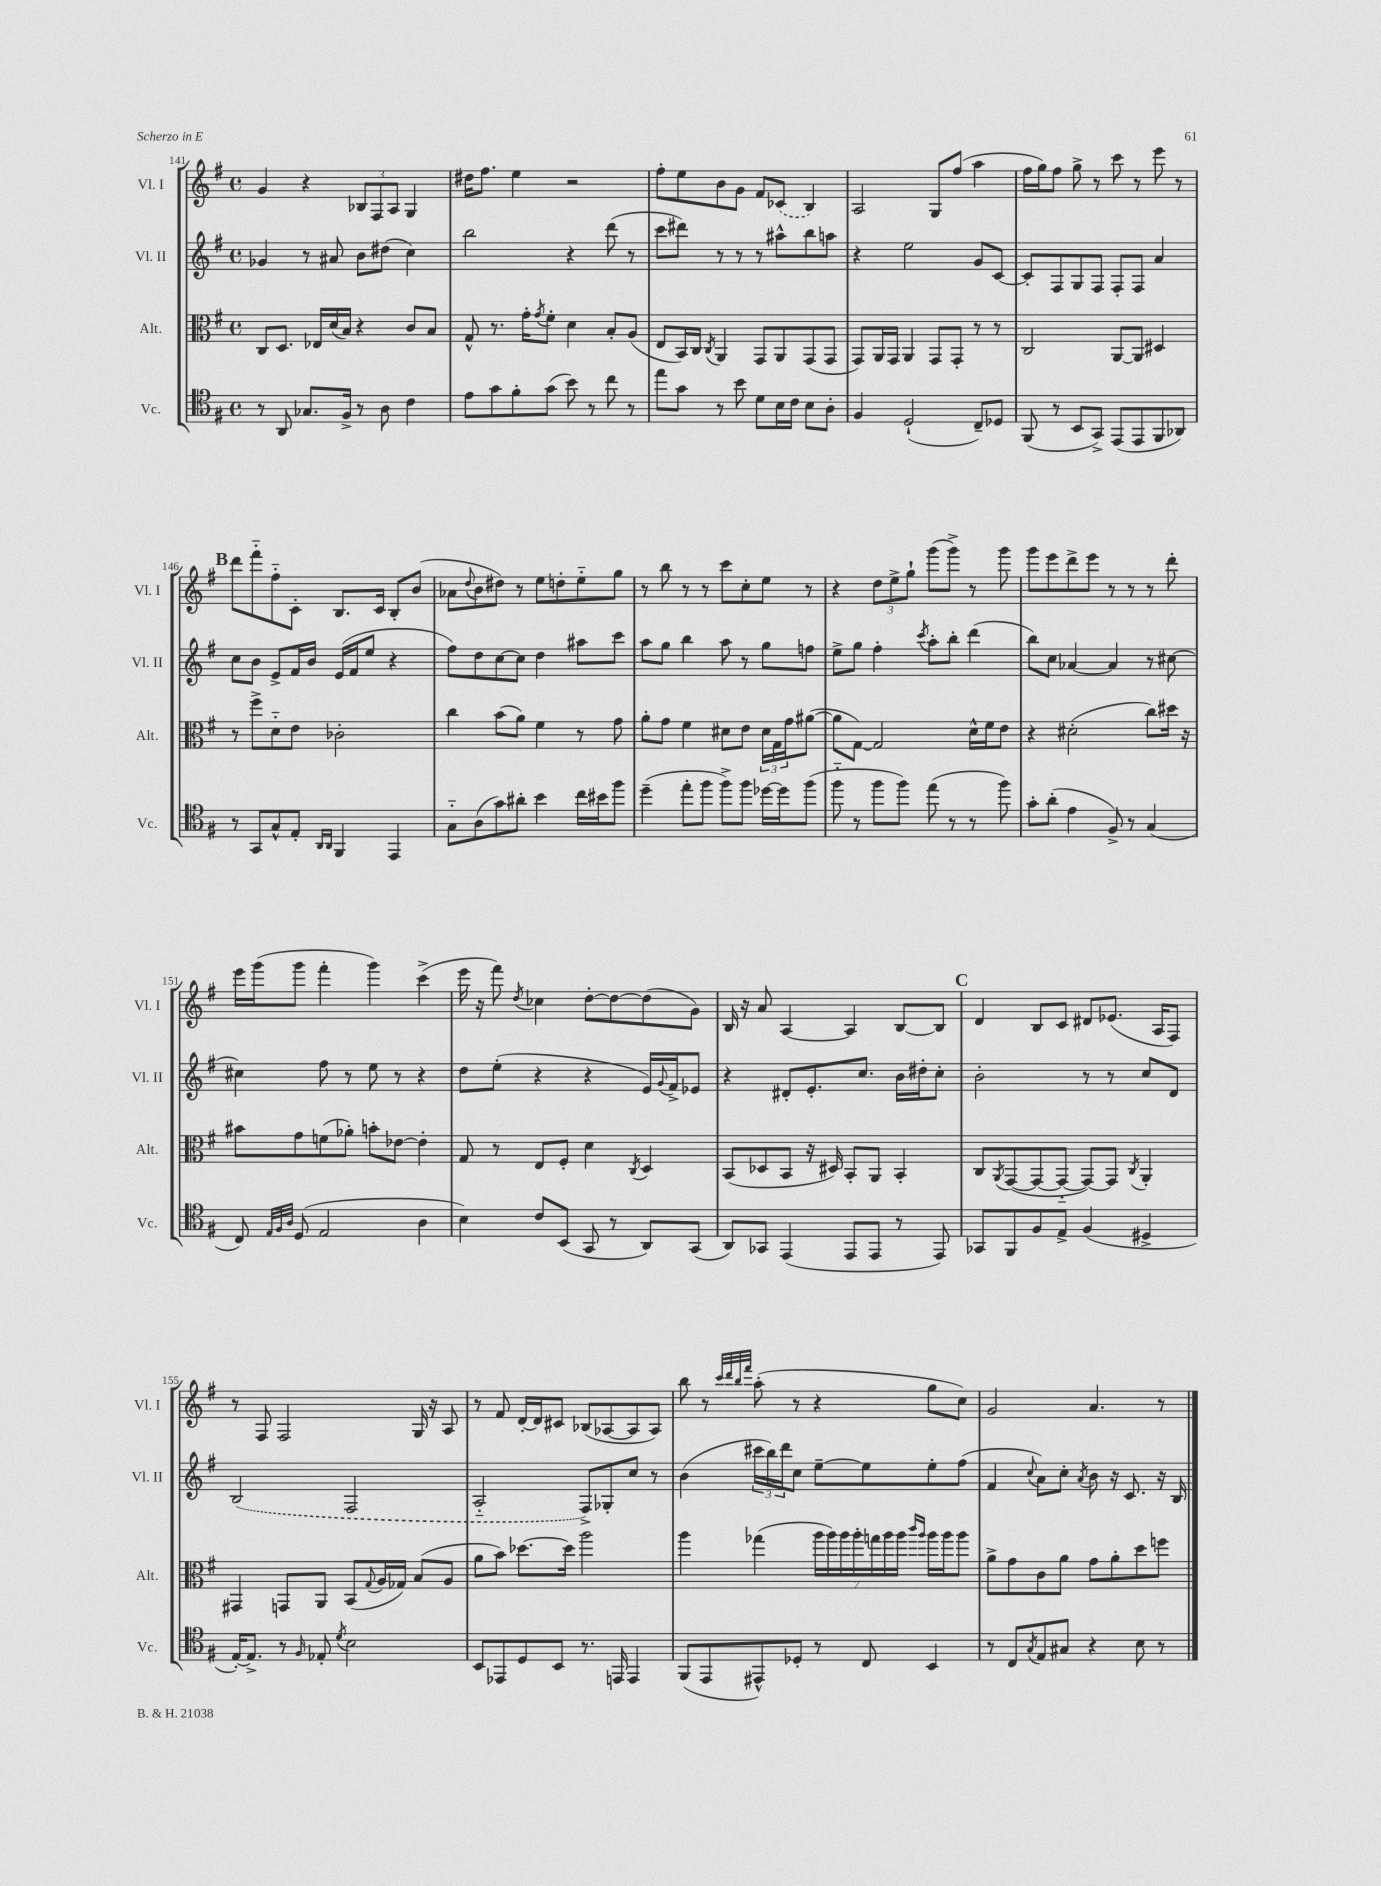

**kern	**kern	**kern	**kern
*part4	*part3	*part2	*part1
*staff4	*staff3	*staff2	*staff1
*I"Vc.	*I"Alt.	*I"Vl. II	*I"Vl. I
*I'Vc.	*I'Alt.	*I'Vl. II	*I'Vl. I
*clefC4	*clefC3	*clefG2	*clefG2
*k[f#]	*k[f#]	*k[f#]	*k[f#]
*M4/4	*M4/4	*M4/4	*M4/4
*met(c)	*met(c)	*met(c)	*met(c)
=141	=141	=141	=141
8r	8C/L	4g-X/	4g/
8AA/	8.D/J	.	.
8.G-X/L	.	8r	4r
.	16E-X/LL	.	.
.	(16d/	8a#X/	.
16F#^/Jk	16B/JJ)	.	.
8r	4r	8b\L	12B-X/L
.	.	.	12F#/
8A\	.	(8dd#X\J	.
.	.	.	12A/J
4c\	8c/L	4cc\)	4G/
.	8B/J	.	.
=142	=142	=142	=142
8e\L	8G^^/	2bb\	16dd#X\KL
.	.	.	8.ff#\J
8g\	8.r	.	.
8f#'\	.	.	4ee\
.	16g'\KL	.	.
.	8qg/	.	.
(8g\J	8f#'\J	.	.
8b\)	4d\	4r	2r
8r	.	.	.
8cc\	8B'/L	(8ddd\	.
8r	(8A/J	8r	.
=143	=143	=143	=143
8ee\L	8E/L	8ccc\L	8ff#'\L
8g\J	16BB/L)	8ddd#X\J)	8ee\
.	16C/JJ	.	.
.	8qC/	.	.
8r	4AA/	8r	8b\
8b\	.	8r	8g\J
8d\L	8GG/L	8r	8f#/L
16B\L	8AA/	8aa#X^^\L	(8c-X/J
16c\JJ	.	.	.
8B\L	(8GG/	8bb\	4B/)
8A'\J	8GG/J	8aan\J	.
=144	=144	=144	=144
4F#/	8GG/L)	4r	2A/
.	16AA/L	.	.
.	16GG/JJ	.	.
(2D`/	4AA/	2ee\	.
.	8GG/L	.	8G/L
.	8GG'/J	.	(8ff#/J
8C~/L)	8r	8g/L	4aa\
8D-X/J	8r	[8c/J	.
=145	=145	=145	=145
(8FF#/	2C/	8c'/L]	16ff#\LL
.	.	.	16gg\J)
8r	.	8F#/	8ff#\J
8BB/L	.	8G/	8gg^\
8GG^/J)	.	8F#/J	8r
(8EE/L	[8AA/L	8F#'/L	8ccc\
8EE/	8AA/J]	8F#/J	8r
8FF#/	4D#X/	4a/	8eee\
8AA-X/J)	.	.	8r
!!LO:LB:g=z
!!LO:REH:place=s1:t=B
=146	=146	=146	=146
8r	8r	8cc\L	8ddd\L
8GG/L	8ff#^\L	8b\J	8fff#\
8G^^/	8d\	8e^/L	8ff#\
8E'/J	8e\J	16f#/L	8c'\J
.	.	16b/JJ	.
16qqAA/LL	.	.	.
16qqAA/JJ	.	.	.
4FF#/	2c-X'\	(16e/LL	8.B/L
.	.	16f#/J	.
.	.	8ee/J	.
.	.	.	16c/Jk
4EE/	.	4r	8B'/L
.	.	.	(8b/J
=147	=147	=147	=147
8G\L	4cc\	8ff#\L)	8a-X\L
.	.	.	8qqdd/
(8A\	.	8dd\	8b\
8g\)	(8b\L	[8cc\	8dd#X\J)
8a#X'\J	8a\J)	8cc\J]	8r
4b\	4f#\	4dd\	8ee\L
.	.	.	8ddn'\
16cc\LL	8r	8aa#X\L	8ee\
16b#X\J	.	.	.
8ff#\J	8g\	8ccc\J	8gg\J
=148	=148	=148	=148
(4dd~\	8a'\L	8aa\L	8r
.	8g\J	8gg\J	8bb\
8ee'\L	4f#\	4bb\	8r
8ff#\J	.	.	8r
8ff#^\L)	8d#X\L	8aa\	8ccc\L
8ff#\J	8e\J	8r	8cc'\
[16dd-X\LL	24d#\LL	8gg\L	8ee\J
.	24G\	.	.
16dd-\J]	.	.	.
.	24g\J	.	.
(8ff#\J	([8a#X\J	8ffn\J	8r
=149	=149	=149	=149
8ff#\	8a#\L]	8ee^\L	4r
8r	[8G\J)	8gg\J	.
8ff#\L	2G/]	4ff#'\	12dd\L
.	.	.	12ee^\
8ff#\J)	.	.	.
.	.	.	12gg`\J
.	.	8qccc/	.
(8ee\	.	8aa'\L	(8ggg\L
8r	.	8bb'\J	8ggg^\J)
8r	16d^^\LL	(4ddd\	8r
.	16f#\J	.	.
8ff#\)	8e\J	.	8ggg\
=150	=150	=150	=150
8g'\L	4r	8bb\L)	8ggg\L
(8a'\J	.	8cc\J	8eee\
4e\	(2d#X'\	[4a-X/	8ddd^\
.	.	.	8eee\J
8F#^/)	.	4a-/]	8r
8r	.	.	8r
(4G/	8cc\L)	8r	8r
.	16dd#X\Jk	[8cc#X\	8ddd'\
.	16r	.	.
!!LO:LB:g=z
=151	=151	=151	=151
8C/)	8b#X\L	4cc#X\]	16eee\LL
.	.	.	(16ggg\J
32qqE/LLL	.	.	.
32qqF#/	.	.	.
32qqA/JJJ	.	.	.
(8D/	8g\	.	8ggg\J
2E/	(8fn\	8ff#\	4fff#'\
.	8a-X'\J)	8r	.
.	8bn'\L	8ee\	4ggg\)
.	[8e-X\J	8r	.
4A\	4e-'\]	4r	(4ccc^\
=152	=152	=152	=152
4B\)	8G/	8dd\L	16eee\
.	.	.	16r
.	8r	(8ee'\J	8fff#\)
.	.	.	8qdd/
8c/L	8E/L	4r	4cc-X\
(8BB/J	8F#'/J	.	.
8GG/	4d\	4r	[8dd'\L
8r	.	.	8dd\_
.	8qC/	.	.
8AA/L)	4D/	16e/LL)	(8dd\]
.	.	8qqg/	.
.	.	16f#^/J	.
(8GG/J	.	8e-X/J	8g\J)
=153	=153	=153	=153
8AA/L)	(8BB/L	4r	16B/
.	.	.	16r
8GG-X/J	8D-X/	.	8a/
(4EE/	8BB/J	8d#X'/L	[4A/
.	16r	8.e'/	.
.	16D#X/)	.	.
8EE/L	8BB'/L	.	4A/]
.	.	8.cc/J	.
8EE/J	8AA/J	.	.
8r	4BB'/	16b\LL	[8B/L
.	.	16dd#X'\J	.
8EE/)	.	8cc'\J	8B/J]
!!LO:REH:place=s1:t=C
=154	=154	=154	=154
8GG-X/L	8C/L	2b'\	4d/
.	8qAA/	.	.
8FF#/	([8GG/	.	.
8F#/	8GG/_	.	8B/L
8E^/J	8GG/J_	.	8c/J
(4F#/	8GG/L_)	8r	8d#X/L
.	8GG/J]	8r	(8.e-X/J
.	8qC/	.	.
4D#X^/	4AA'/	8cc/L	.
.	.	.	16A/KL
.	.	8d/J	8F#/J)
!!LO:LB:g=z
=155	=155	=155	=155
[16E'/KL)	4GG#X/	(2B/	8r
8.E^/J]	.	.	.
.	.	.	8F#/
8r	8GGn/L	.	2F#/
16qqF#/	.	.	.
8E-X'/	8AA/J	.	.
8qd/	.	.	.
2B\	(8BB/L	2F#/	.
.	8qqG/	.	.
.	16A/L	.	.
.	16G-X/JJ)	.	.
.	(8B/L	.	16G/
.	.	.	16r
.	8A/J	.	8A/
=156	=156	=156	=156
8BB/L	8a\L	2A/	8r
8EE-X/	8b\J)	.	8f#/
8D/	[8.dd-X\L	.	[16d'/LL
.	.	.	16d/J]
8BB/J	.	.	8c#X/J
.	16dd-\Jk]	.	.
8.r	2aa\	8F#^/L)	(8B-X/L
.	.	8G-X'/	[8A-X/
16EEn/	.	.	.
4EE/	.	8cc/J	8A-/]
.	.	8r	8A-/J)
=157	=157	=157	=157
(8FF#/L	4aa\	(4b\	8bb\
8EE/	.	.	8r
.	.	.	32qqccc/LLL
.	.	.	32qqddd/
.	.	.	32qqbb/
.	.	.	32qqfff#/JJJ
8EE#X^^/)	(4gg-X\	24ccc#X\LL	(8aa'\
.	.	24bb\)	.
.	.	24ddd\J	.
8D-X'/J	.	8cc\J	8r
8r	28aa\LL	[8ee~\L	4r
.	28aa\)	.	.
.	28aa\	.	.
.	28aa'\	.	.
8C/	.	8ee\]	.
.	28ggn\	.	.
.	28aa\	.	.
.	28aa\JJ	.	.
.	16qqccc/LL	.	.
.	16qqaa/JJ	.	.
4BB/	16aa\LL	8ee'\	8gg\L
.	16aa\J	.	.
.	8aa\J	(8ff#\J	8cc\J)
=158	=158	=158	=158
8r	8a^\L	4f#/	2g/
8C/L	8g\	.	.
8qG/	.	8qqcc/	.
8E/	8c\	8a\L)	.
8G#X/J	8a\J	8cc'\J	.
.	.	8qa/	.
4r	8g\L	8b\	4.a/
.	8a'\	16r	.
.	.	8.c/	.
8B\	8dd\	.	.
8r	8ffn\J	16r	8r
.	.	16B/	.
==	==	==	==
*-	*-	*-	*-
